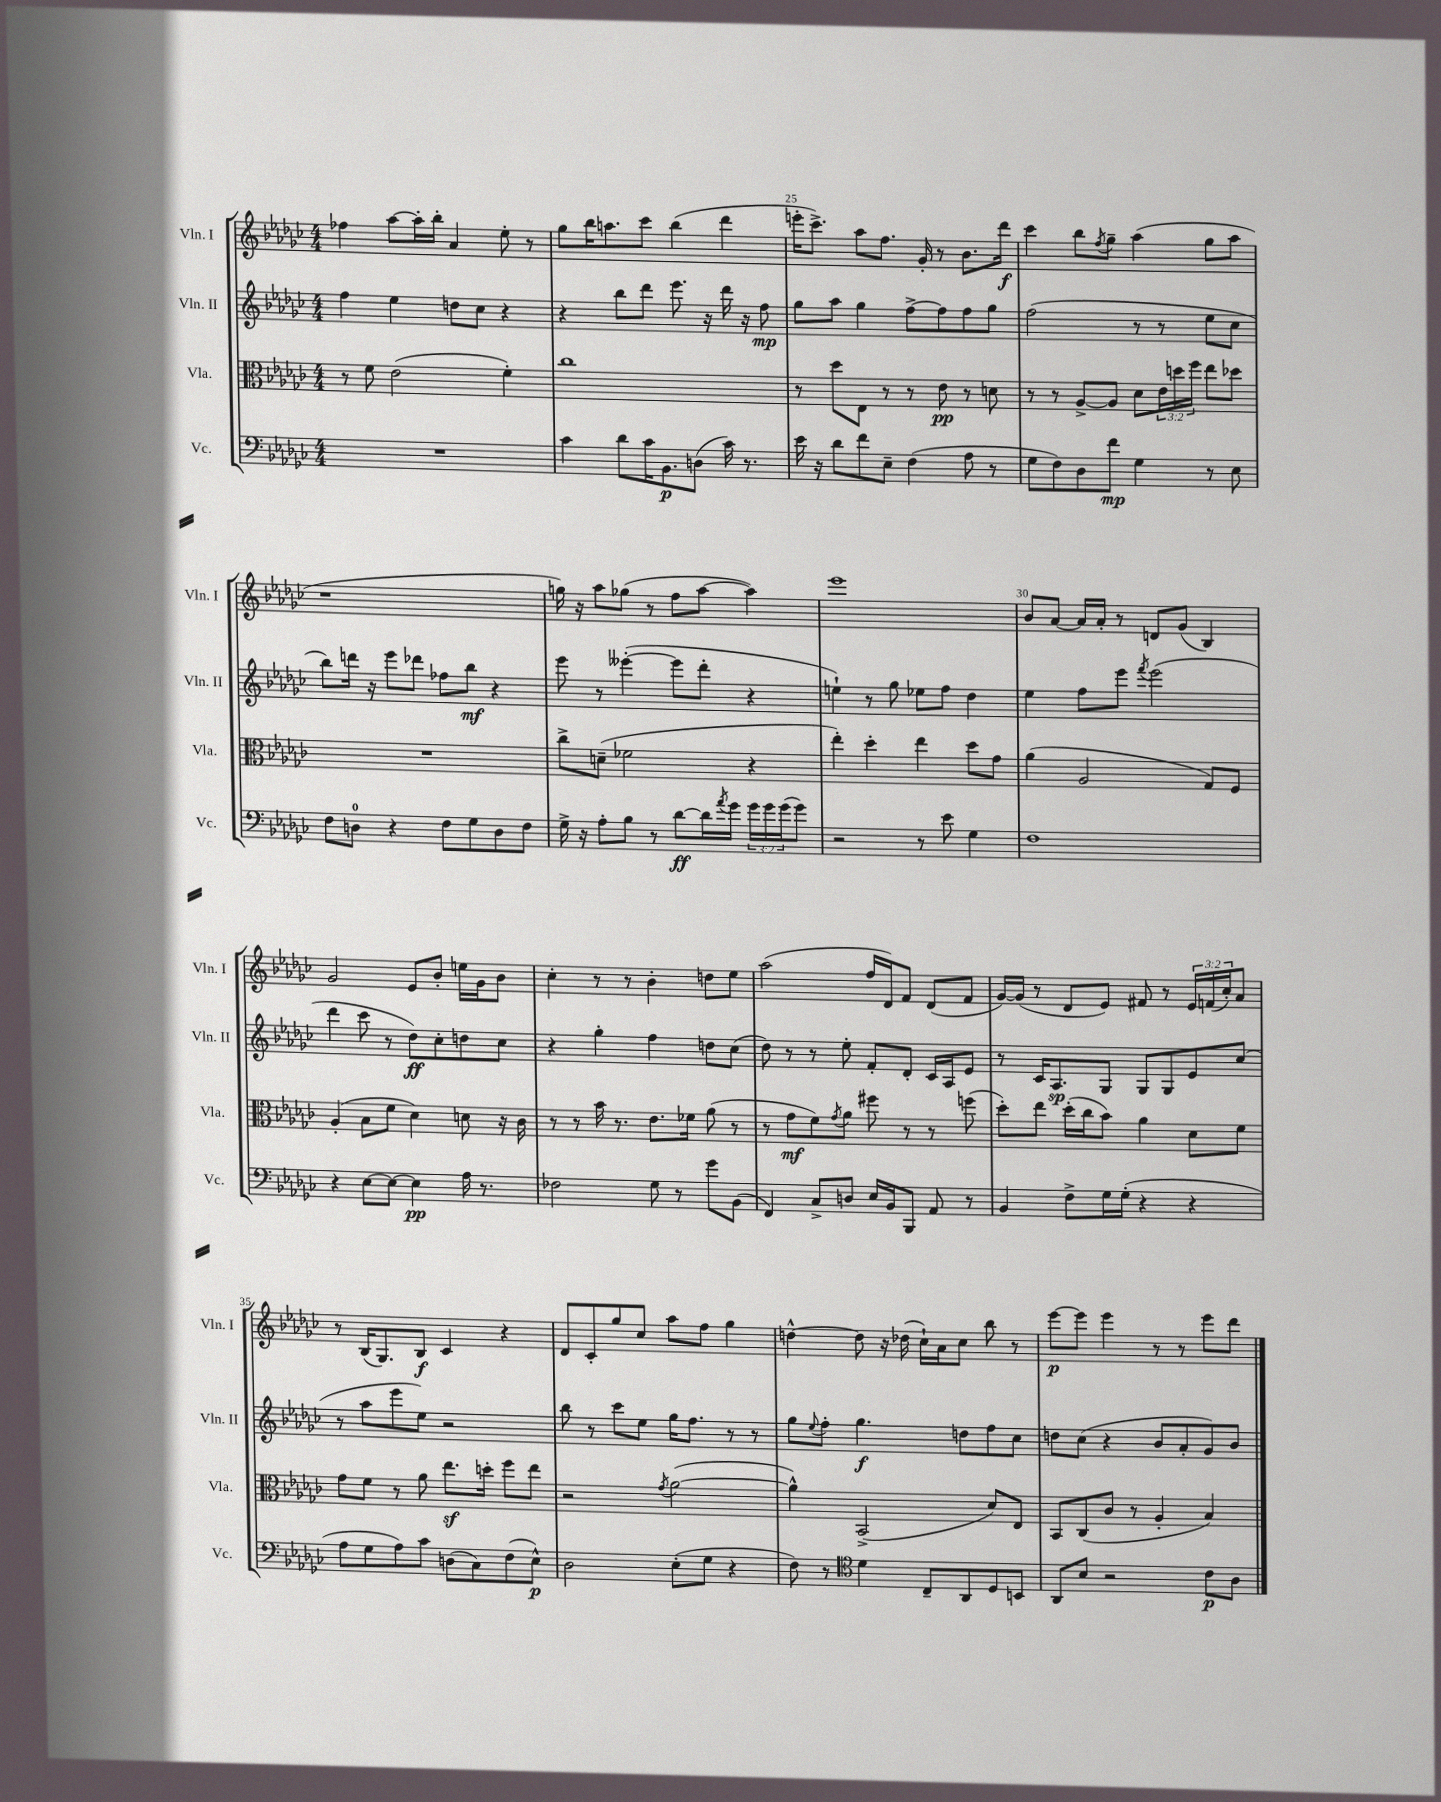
<<
\new StaffGroup <<
\new Staff = "s0" \with { instrumentName = "Vln. I" shortInstrumentName = "Vln. I" } {
    \clef treble \key ges \major \numericTimeSignature \time 4/4 \override Staff.TupletNumber.text = #tuplet-number::calc-fraction-text
    fes''4 aes''8~ aes''16-. bes''16-. aes'4 ees''8-. r8 |
    ges''8 bes''16 a''8. ces'''8 bes''4( des'''4 |
    e'''16-. ces'''8.->) aes''8 f''8. ges'16-. r8 bes'8. des'''16\f |
    ces'''4 bes''8 \acciaccatura { f''8 } ges''8-- aes''4( ges''8 aes''8 |
    r1 |
    g''16) r16 aes''8 ges''8( r8 f''8 aes''8~ aes''4) |
    ees'''1 |
    bes'8 aes'8~ aes'16 aes'16-. r8 d'8 ges'8( bes4) |
    ges'2 ees'8 bes'8-. e''16 ges'16 bes'8 |
    ces''4-. r8 r8 bes'4-. d''8 ees''8 |
    aes''2( f''16 des'16) f'8 des'8( f'8 |
    ges'16~) ges'16( r8 des'8 ees'8) fis'8 r8 \tuplet 3/2 { ees'16 f'16( ces''16-.) } aes'8 |
    r8 bes16( ges8.) bes8\f ces'4 r4 |
    des'8 ces'8-. ges''8 ces''8 aes''8 f''8 ges''4 |
    d''4~-^ d''8 r16 des''16( ces''16-!) aes'16 ces''8 bes''8 r8 |
    ees'''8~\p ees'''8 ees'''4 r8 r8 ees'''8 des'''8 \bar "|." |
}
\new Staff = "s1" \with { instrumentName = "Vln. II" shortInstrumentName = "Vln. II" } {
    \clef treble \key ges \major \numericTimeSignature \time 4/4
    f''4 ees''4 d''8 ces''8 r4 |
    r4 bes''8 des'''8 ees'''8. r16 des'''16 r16 f''8\mp |
    ges''8 aes''8 ges''4 f''8~-> f''8 f''8 ges''8 |
    f''2( r8 r8 ees''8 ces''8 |
    bes''8) d'''16 r16 ees'''8 des'''8 fes''8 bes''8\mf r4 |
    ees'''8 r8 eeses'''4~-.( eeses'''8 des'''8-. r4 |
    e''4-!) r8 ges''8 ees''8 f''8 des''4 |
    ees''4 f''8 ees'''8 \acciaccatura { f'''8 } ees'''2( |
    des'''4 ces'''8 r8 des''8\ff) ces''8-. d''8 ces''8 |
    r4 ges''4-. f''4 d''8 ces''8( |
    des''8) r8 r8 ees''8-. f'8-. des'8-. ces'16 aes16 ees'8 |
    r8 ces'16 aes8.\sp ges8 ges8 ges8 ees'8 ces''8( |
    r8 aes''8 ees'''8 ees''8) r2 |
    bes''8 r8 ces'''8 ees''8 ges''16 f''8. r8 r8 |
    ges''8 \appoggiatura { ees''8 } f''8-. ges''4.\f d''8 f''8 ces''8 |
    d''8 ces''8( r4 bes'8 aes'8-. ges'8) bes'8 \bar "|." |
}
\new Staff = "s2" \with { instrumentName = "Vla." shortInstrumentName = "Vla." } {
    \clef alto \key ges \major \numericTimeSignature \time 4/4 \override Staff.TupletNumber.text = #tuplet-number::calc-fraction-text
    r8 f'8 ees'2( f'4-.) |
    ces''1 |
    r8 des''8 ees8 r8 r8 ees'8\pp r8 d'8 |
    r8 r8 aes8~-> aes8 des'8 \tuplet 3/2 { ees'16 d''16 f''16 } ees''8 des''8 |
    R1 |
    ces''8-> d'8--( fes'2 r4 |
    ees''4-.) des''4-. ees''4 des''8 ges'8 |
    aes'4( aes2 ges8) f8 |
    aes4-.( bes8 f'8 des'4) d'8 r16 ces'16 |
    r8 r8 bes'16 r8. ees'8. fes'16 aes'8( r8 |
    r8 ges'8\mf f'8) \acciaccatura { ges'8 } aes'8 fis''8 r8 r8 f''8( |
    des''8-.) ees''8 des''16-.( ces''16 bes'8) aes'4 des'8 f'8 |
    ges'8 f'8 r8 aes'8 ees''8.\sf d''16-. f''8 ees''8 |
    r2 \acciaccatura { ges'8 } aes'2~( |
    aes'4-^) bes,2->( des'8) ees8 |
    bes,8 ces8( ces'8 r8 aes4-. bes4) \bar "|." |
}
\new Staff = "s3" \with { instrumentName = "Vc." shortInstrumentName = "Vc." } {
    \clef bass \key ges \major \numericTimeSignature \time 4/4 \override Staff.TupletNumber.text = #tuplet-number::calc-fraction-text
    R1 |
    ces'4 des'8 ces'16 bes,8.\p d8( ces'16) r8. |
    ees'16 r16 des'8 f'8 ees8-- f4( aes8 r8 |
    ges8 f8) des8 f'8\mp ges4 r8 ees8 |
    f8 d8-0 r4 f8 ges8 d8 f8 |
    ges16-> r16 aes8-. bes8 r8 des'8~\ff des'16 \acciaccatura { aes'8 } ges'16 \tuplet 3/2 { ges'16 ges'16 ges'16( } ges'8) |
    r2 r8 ees'8 ges4 |
    f1 |
    r4 ees8~ ees8~ ees4\pp aes16 r8. |
    fes2 ges8 r8 ges'8 bes,8( |
    f,4) ces8-> d8 ees16 bes,16 bes,,8 aes,8 r8 |
    bes,4 f8-> ges16 ges16-.( r4 r4 |
    aes8 ges8 aes8) ces'8 d8( ces8) f8( ees8-^\p) |
    des2 ees8-.( ges8 r4 |
    f8) r8 \clef tenor des'4 ces8-- aes,8 des8 b,8 |
    aes,8 bes8 r2 ces'8\p aes8 \bar "|." |
}
>>
>>
\layout { \context { \Score currentBarNumber = #23 \override BarNumber.break-visibility = ##(#f #t #t) barNumberVisibility = #(every-nth-bar-number-visible 5) } }
